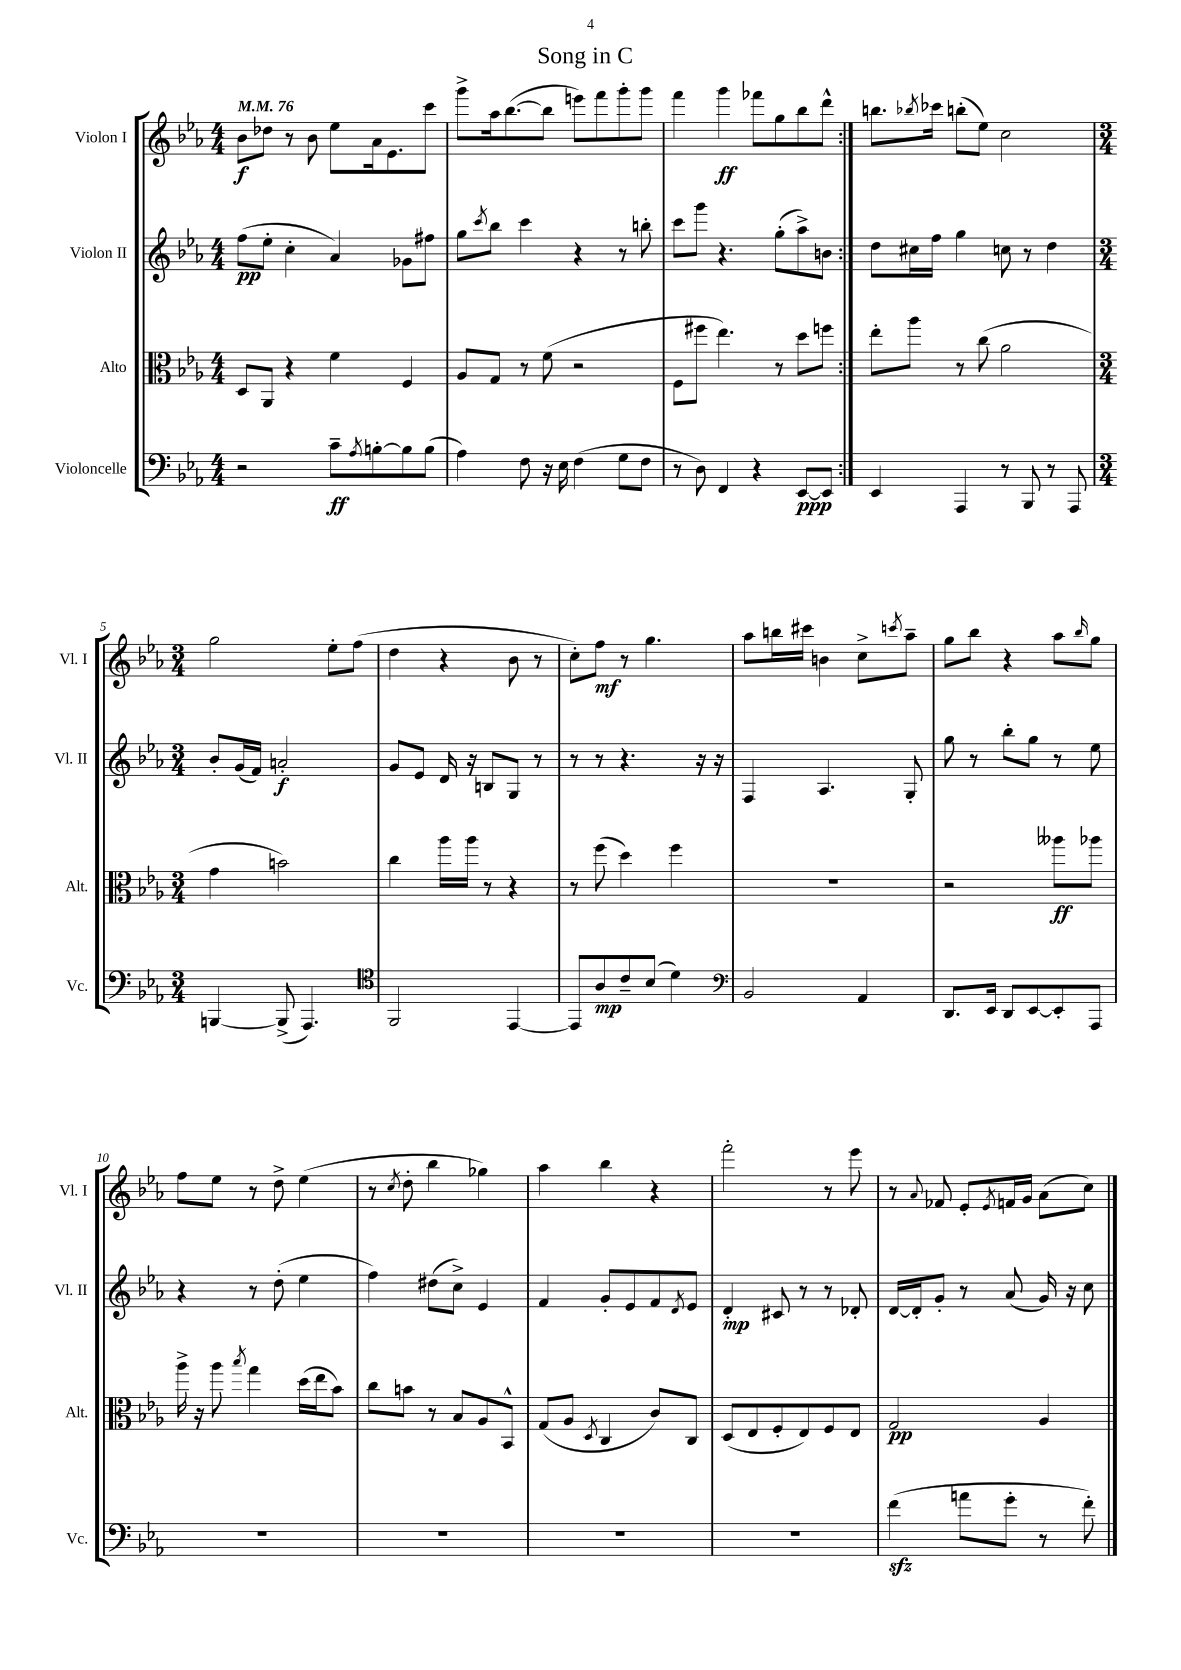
\header { title = "Song in C" }
<<
\new StaffGroup <<
\new Staff = "s0" \with { instrumentName = "Violon I" shortInstrumentName = "Vl. I" } {
    \clef treble \key ees \major \numericTimeSignature \time 4/4 \tempo 4 = 76
    \repeat volta 2 { bes'8\f des''8 r8 bes'8 ees''8 aes'16 ees'8. c'''8 |
    g'''8-> aes''16 bes''8.~( bes''8 e'''8) f'''8 g'''8-. g'''8 |
    f'''4 g'''4\ff fes'''8 g''8 bes''8 d'''8-^ | }
    b''8. \acciaccatura { bes''8 } ces'''16 b''8-.( ees''8) c''2 |
    \numericTimeSignature \time 3/4 g''2 ees''8-. f''8( |
    d''4 r4 bes'8 r8 |
    c''8-.) f''8\mf r8 g''4. |
    aes''8 b''16 cis'''16 b'4 c''8-> \acciaccatura { c'''8 } aes''8-- |
    g''8 bes''8 r4 aes''8 \grace { bes''16 } g''8 |
    f''8 ees''8 r8 d''8-> ees''4( |
    r8 \acciaccatura { c''8 } d''8-. bes''4 ges''4) |
    aes''4 bes''4 r4 |
    f'''2-. r8 ees'''8 |
    r8 \appoggiatura { aes'8 } fes'8 ees'8-. \acciaccatura { ees'8 } f'16 g'16 aes'8( c''8) \bar "|." |
}
\new Staff = "s1" \with { instrumentName = "Violon II" shortInstrumentName = "Vl. II" } {
    \clef treble \key ees \major \numericTimeSignature \time 4/4
    \repeat volta 2 { f''8\pp( ees''8-. c''4-. aes'4) ges'8 fis''8 |
    g''8 \acciaccatura { c'''8 } bes''8 c'''4 r4 r8 b''8-. |
    c'''8 g'''8 r4. g''8-.( aes''8->) b'8 | }
    d''8 cis''16 f''16 g''4 c''8 r8 d''4 |
    \numericTimeSignature \time 3/4 bes'8-. g'16( f'16) a'2-.\f |
    g'8 ees'8 d'16 r16 b8 g8 r8 |
    r8 r8 r4. r16 r16 |
    f4 aes4. g8-. |
    g''8 r8 bes''8-. g''8 r8 ees''8 |
    r4 r8 d''8-.( ees''4 |
    f''4) dis''8( c''8->) ees'4 |
    f'4 g'8-. ees'8 f'8 \acciaccatura { d'8 } ees'8 |
    d'4-.\mp cis'8 r8 r8 des'8-. |
    d'16~ d'16-. g'8-. r8 aes'8( g'16) r16 c''8 \bar "|." |
}
\new Staff = "s2" \with { instrumentName = "Alto" shortInstrumentName = "Alt." } {
    \clef alto \key ees \major \numericTimeSignature \time 4/4
    \repeat volta 2 { d8 aes,8 r4 f'4 f4 |
    aes8 g8 r8 f'8( r2 |
    f8 fis''8 ees''4.) r8 d''8 f''8 | }
    ees''8-. aes''8 r8 c''8( aes'2 |
    \numericTimeSignature \time 3/4 g'4 b'2) |
    c''4 aes''16 aes''16 r8 r4 |
    r8 f''8( d''4) f''4 |
    R2. |
    r2 aeses''8\ff aes''8 |
    aes''16-> r16 aes''8 \acciaccatura { bes''8 } g''4 d''16( ees''16 bes'8) |
    c''8 b'8 r8 bes8 aes8 bes,8-^ |
    g8( aes8 \acciaccatura { d8 } c4 c'8) c8 |
    d8( ees8 f8-. ees8) f8 ees8 |
    g2\pp aes4 \bar "|." |
}
\new Staff = "s3" \with { instrumentName = "Violoncelle" shortInstrumentName = "Vc." } {
    \clef bass \key ees \major \numericTimeSignature \time 4/4
    \repeat volta 2 { r2 c'8--\ff \acciaccatura { aes8 } b8~-. b8 b8( |
    aes4) f8 r16 ees16 f4( g8 f8 |
    r8 d8) f,4 r4 ees,8~\ppp ees,8 | }
    ees,4 aes,,4 r8 bes,,8 r8 aes,,8 |
    \numericTimeSignature \time 3/4 b,,4~ b,,8->( aes,,4.) |
    \clef tenor f,2 ees,4~ |
    ees,8 aes8\mp c'8-- bes8( d'4) |
    \clef bass bes,2 aes,4 |
    d,8. ees,16 d,8 ees,8~ ees,8-. aes,,8 |
    R2. |
    R2. |
    R2. |
    R2. |
    f'4\sfz( a'8 g'8-. r8 f'8-.) \bar "|." |
}
>>
>>
